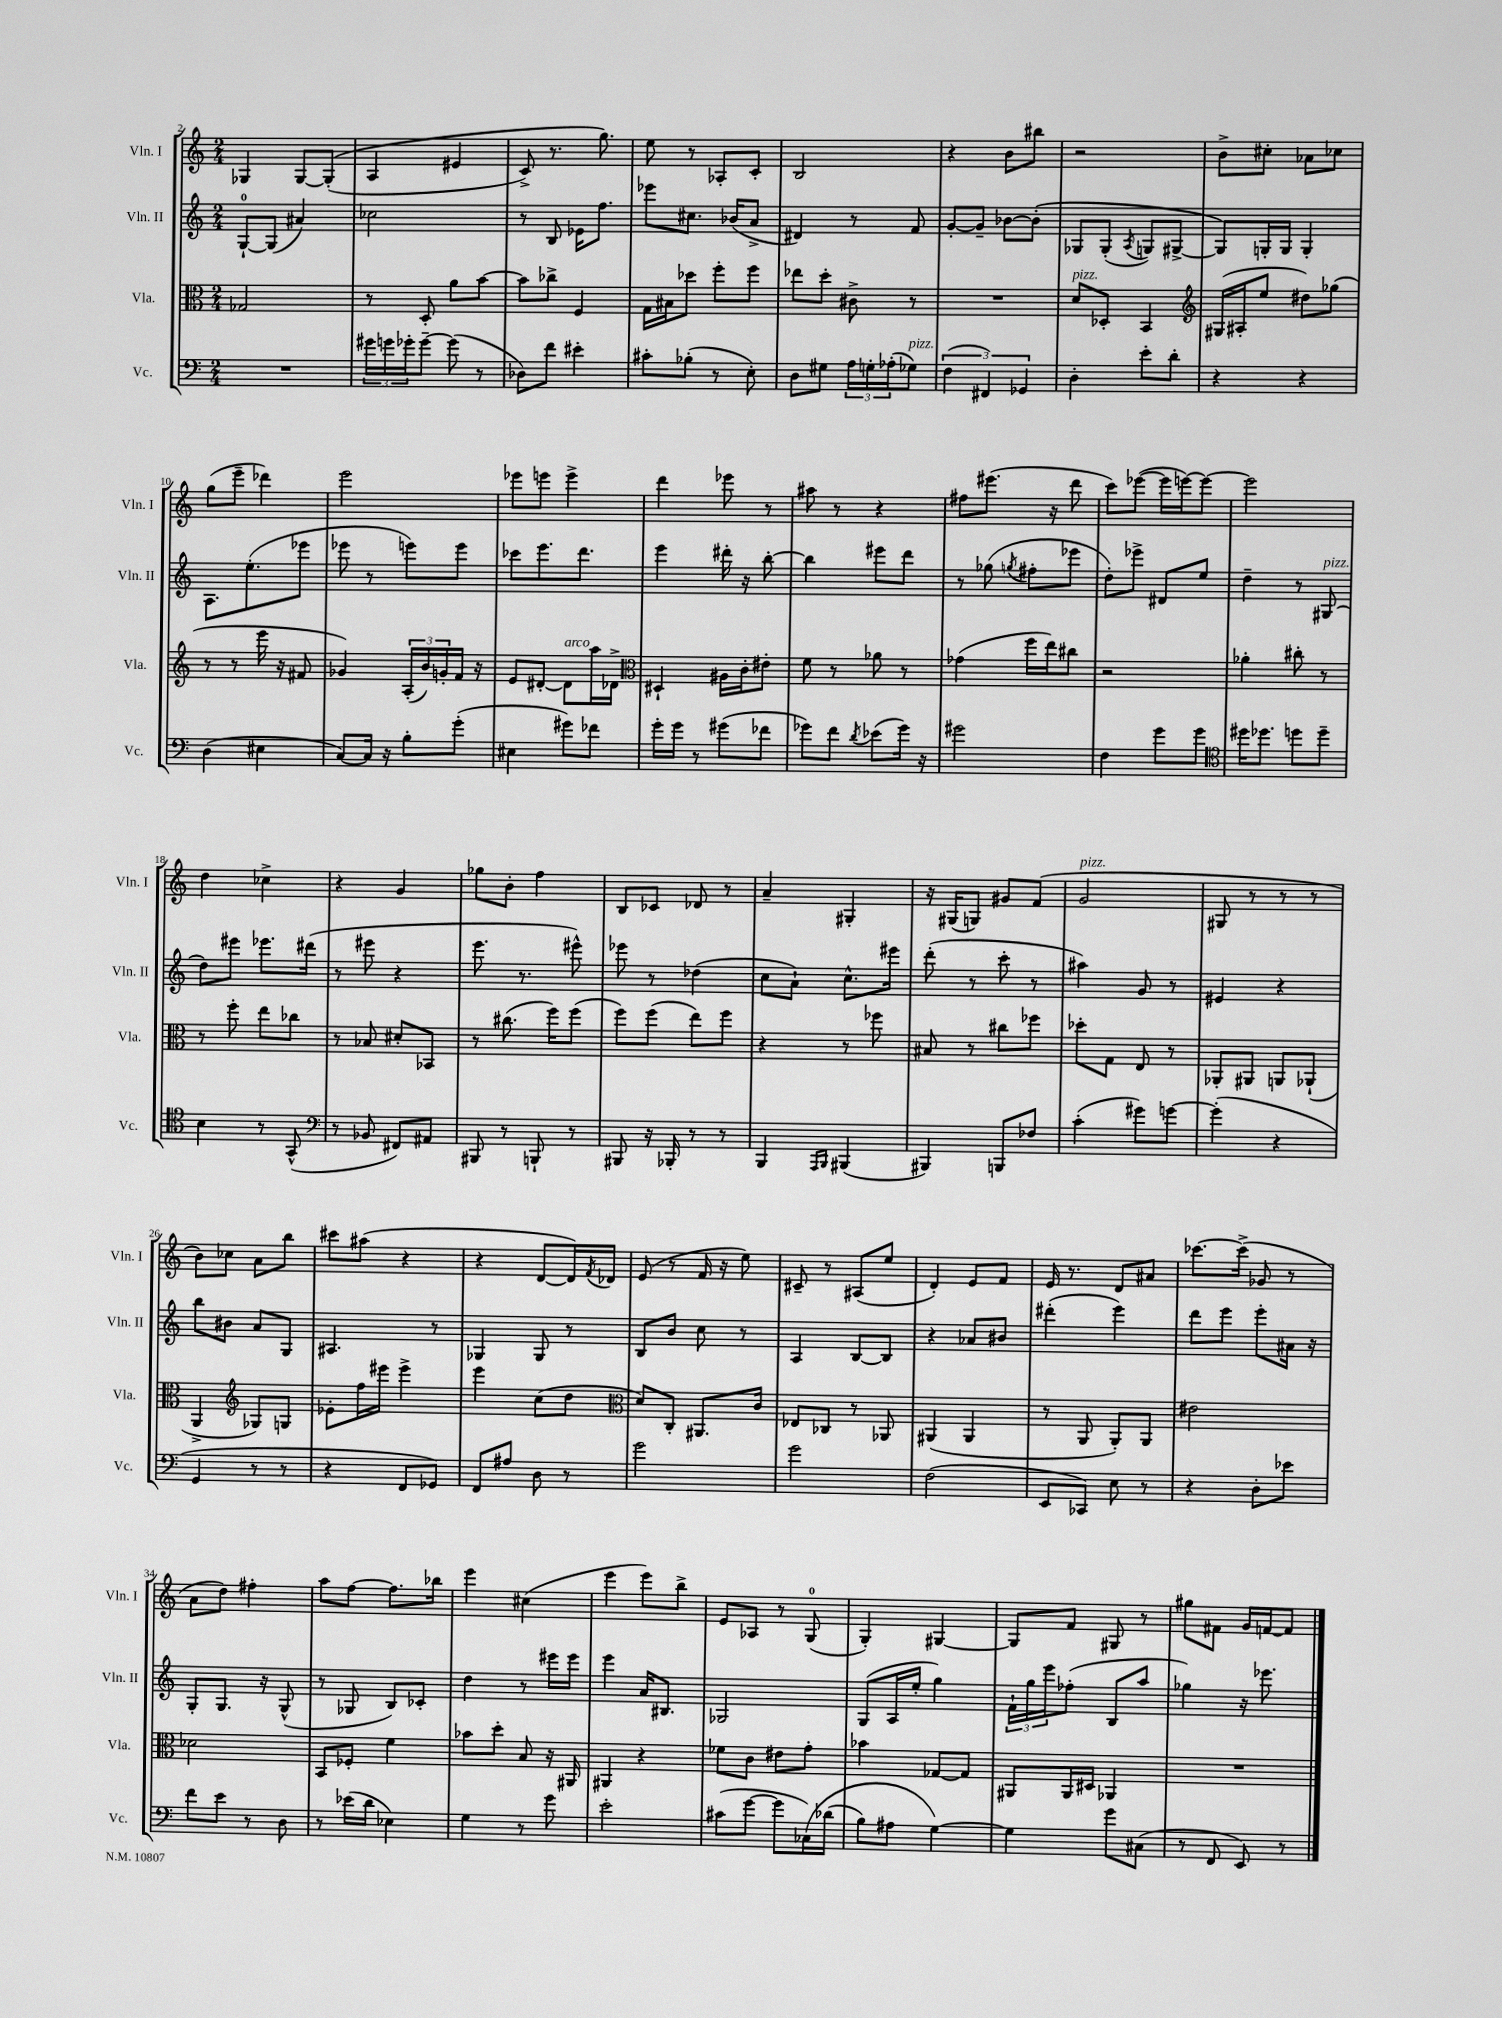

**kern	**kern	**kern	**kern
*staff4	*staff3	*staff2	*staff1
*clefF4	*clefC3	*clefG2	*clefG2
*k[]	*k[]	*k[]	*k[]
*M2/4	*M2/4	*M2/4	*M2/4
2r	2G-/	[8G`/L	4G-/
.	.	(8G/]J	.
.	.	4a#/)	[8G-/L
.	.	.	&((8G-'/]J
=	=	=	=
24g#\LL	8r	2cc-\	4A/
24g\	.	.	.
24g-'\J	.	.	.
[8g-~\J	8D'/	.	.
(8g-\]	8a\L	.	4e#/
8r	[8b\J	.	.
=	=	=	=
8D-\L)	8b\]L	8r	8c^/)
8f\J	8cc-^\J	8B/	8.r
4e#'\	4F/	16e-\LK	.
.	.	8.ff\J	8.gg\&)
=	=	=	=
8c#'\L	16G\LL	8eee-\L	8ee\
.	16B#\J	.	.
(8B-'\J	8dd-\J	8.cc#\J	8r
8r	8ff'\L	.	8A-'/L
.	.	(16b-/LK	.
8E'\)	8ff\J	8a^/J	8c'/J
=	=	=	=
8D\L	8ee-\L	4d#/)	2B/
8G#\J	8dd'\J	.	.
24A\LL	8c#^\	8r	.
24G'\	.	.	.
(24A-'\J	.	.	.
8G-\J)	8r	8f/	.
=	=	=	=
(6F\	2r	[8g'/L	4r
.	.	8g~/]J	.
6FF#/)	.	.	.
.	.	[8b-\L	8b\L
6GG-/	.	.	.
.	.	&(8b-'\]J	8bb#\J
=	=	=	=
4D'\	8d/L	8G-/L	2r
.	8D-'/J	(8G-'/J	.
.	.	8qA/	.
8e'\L	4BB/	8G/L)	.
8d'\J	.	[8G#^/J	.
=	=	=	=
*	*clefG2	*	*
4r	(16G#/LL	8G#/]L&)	8b^\L
.	16A#'/J	.	.
.	8ee/J	16G'/L	8cc#'\J
.	.	16G/JJ	.
4r	8dd#\L)	4G'/	8a-\L
.	(8gg-\J	.	8cc-\J
=	=	=	=
(4D\	8r	8.A\L	(8gg\L
.	8r	.	8eee~\J
.	.	(8.ee'\	.
4E#\	16eee\	.	4ddd-\)
.	16r	.	.
.	8f#/	8eee-\J	.
=	=	=	=
[8C/L)	4g-/)	8eee-\	2eee\
16C/]Jk	.	8r	.
16r	.	.	.
8B'\L	(24A'/LL	8eee\L)	.
.	24b/)	.	.
.	24g'/	.	.
(8g'\J	16f/JJ	8eee\J	.
.	16r	.	.
=	=	=	=
4E#\	8e/L	8ccc-\L	8eee-\L
.	[8d#'/J	8.eee\	8eee\J
8g#\L)	8d#\]L	.	4eee^\
.	.	8.ddd\J	.
8f-\J	16aa\L	.	.
.	16d-^\JJ	.	.
=	=	=	=
*	*clefC3	*	*
16g'\LL	4D#`/	4eee\	4ddd\
16g\JJ	.	.	.
8r	.	.	.
(8g#\L	16A#\LL	16ddd#'\	8eee-\
.	16c'\J	16r	.
8f-\J	8e#'\J	[8bb'\	8r
=	=	=	=
8g-\L)	8f\	4bb\]	8aa#\
8f\J	8r	.	8r
8qd/	.	.	.
(8e-\L	8a-\	8eee#\L	4r
16g-\Jk)	8r	8ddd\J	.
16r	.	.	.
=	=	=	=
2g#\	(4g-\	8r	8ff#\L
.	.	(8gg-\	(8.eee#\J
.	.	8qgg/	.
.	16ff\LL	8ff#'\L	.
.	16ee\J)	.	16r
.	8cc#\J	8eee-\J	8ddd\
=	=	=	=
4F\	2r	8dd'\L)	8ccc\L)
.	.	8eee-^\J	([8eee-\J
8g\L	.	8d#/L	16eee-\]LL
.	.	.	[16eee\J)
8g\J	.	8ee/J	8eee\_J
=	=	=	=
*clefC4	*	*	*
16dd#\LK	4a-'\	4dd~\	2eee\]
8.dd-\J	.	.	.
8dd\L	8cc#'\	8r	.
8dd~\J	8r	(8G#/	.
=	=	=	=
4B\	8r	8dd\L)	4dd\
.	8ff'\	8eee#\J	.
8r	8ee\L	8.eee-\L	4cc-^\
(8GG^^/	8cc-\J	.	.
.	.	(16ddd#\Jk	.
=	=	=	=
*clefF4	*	*	*
8r	8r	8r	4r
8BB-/	8B-/	8eee#\	.
8FF#/L)	8d#'/L	4r	4g/
8AA#/J	8BB-/J	.	.
=	=	=	=
8BBB#/	8r	8.eee\	8gg-\L
8r	(8.cc#\	.	8b'\J
.	.	8.r	.
8BBB`/	.	.	4ff\
.	16ff\LK)	.	.
8r	(8ff\J	8eee#^^\)	.
=	=	=	=
8BBB#/	8ff\L)	8eee-\	8B/L
16r	(8ff\J	8r	8c-/J
16BBB-'/	.	.	.
8r	8ee\L)	(4dd-\	8d-/
8r	8ff\J	.	8r
=	=	=	=
4BBB/	4r	8cc\L	4a~/
.	.	8a`\J)	.
16qqAAA/LL	.	.	.
16qqBBB/JJ	.	.	.
(4BBB#/	8r	8.cc^^\L	4G#'/
.	8ff-\	.	.
.	.	16eee#\Jk	.
=	=	=	=
4BBB#/)	8B#/	(8ddd'\	16r
.	.	.	(16G#/LK
.	8r	8r	8G/J)
8BBB/L	8cc#\L	8ccc'\	8g#/L
8F-/J	8ff-\J	8r	(8f/J
=	=	=	=
(4c'\	8dd-'\L	4aa#\)	2g/
.	8G\J	.	.
8g#\L)	8E/	8g/	.
[8g\J	8r	8r	.
=	=	=	=
(4g'\]	8AA-'/L	4e#/	8G#/
.	8AA#/J	.	8r
4r	8AA/L	4r	8r
.	(8AA-`/J	.	8r
=	=	=	=
4GG/	4AA^/	8bb\L	8b\L)
.	.	8b#\J	8cc-\J
*	*clefG2	*	*
8r	8G-/L)	8a/L	8a\L
8r	8G/J	8G/J	8bb\J
=	=	=	=
4r	8e-'\L	4.A#/	8ccc#\L
.	16ff\L	.	(8aa#\J
.	16eee#\JJ	.	.
8FF/L	4eee#^\	.	4r
8GG-/J)	.	8r	.
=	=	=	=
8FF/L	4eee\	4G-/	4r
8A#/J	.	.	.
8D\	(8cc\L	8G-/	[8d/L
8r	8dd\J	8r	16d/]L)
.	.	.	8qf/
.	.	.	16d-/JJ
=	=	=	=
*	*clefC3	*	*
2g\	8d/L)	8B/L	(8e/
.	8C'/J	8b/J	8r
.	8.AA#/L	8cc\	16f/
.	.	.	16r
.	.	8r	8ee\)
.	16c/Jk	.	.
=	=	=	=
2g\	8E-/L	4A/	8c#~/
.	8C-/J	.	8r
.	8r	[8B/L	(8A#/L
.	8AA-/	8B/]J	8ee/J
=	=	=	=
(2F\	(4AA#/	4r	4d'/)
.	4AA#/	8a-/L	8e/L
.	.	8b#/J	8f/J
=	=	=	=
8EE/L	8r	(4ddd#'\	16e/
.	.	.	8.r
8CC-/J)	8AA/	.	.
8E\	8AA'/L)	4eee\)	8d/L
8r	8AA/J	.	8a#/J
=	=	=	=
4r	2e#\	8ddd\L	[8.ccc-\L
.	.	8eee\J	.
.	.	.	(16ccc-^\]Jk
8D'\L	.	8eee'\L	8g-/
8e-\J	.	16a#\Jk	8r
.	.	16r	.
=	=	=	=
8f\L	2d-\	8G'/L	8a\L
8e\J	.	8.G/J	8dd\J)
8r	.	.	4ff#'\
.	.	16r	.
8D\	.	(8G^^/	.
=	=	=	=
8r	8BB/L	8r	8aa\L
(16e-\LL	8F-'/J	8G-/	[8ff\J
16d\JJ	.	.	.
4E-\)	4f\	8B/L)	8.ff\]L
.	.	8c-'/J	.
.	.	.	16bb-\Jk
=	=	=	=
4G\	8b-\L	4dd\	4eee\
.	8dd'\J	.	.
8r	8B/	8r	(4cc#\
8g\	16r	16eee#\LL	.
.	16AA#/	16eee#\JJ	.
=	=	=	=
2e'\	4AA#/	4eee\	4eee\
.	4r	16a/LK	8eee\L)
.	.	8.B#/J	.
.	.	.	8bb^\J
=	=	=	=
(8c#\L	8f-\L	2G-/	8e/L
[8g\J	8c\J	.	8A-/J
8g\]L	8e#\L	.	8r
&(16C-\L)	8g'\J	.	(8G/
(16d-\JJ	.	.	.
=	=	=	=
8B\L)	4b-\	(8G/L	4G'/)
8A#\J	.	16A/L	.
.	.	16ee'/JJ	.
[4G\&)	[8G-/L	4gg\)	[4G#/
.	8G-/]J	.	.
=	=	=	=
4G\]	8AA#/L	24f`\LL	8G#/]L
.	.	24gg\	.
.	.	24eee\J	.
.	16AA#/L	(8ff-'\J	8f/J
.	16D#/JJ	.	.
8g\L	4AA-/	8B/L	8G#/
(8C#\J	.	8aa/J	8r
=	=	=	=
8r	2r	4gg-\)	8gg#\L
8FF/	.	.	8f#\J
8EE/)	.	16r	16g/LL
.	.	8.eee-\	[16f/J
8r	.	.	8f/]J
==	==	==	==
*-	*-	*-	*-
